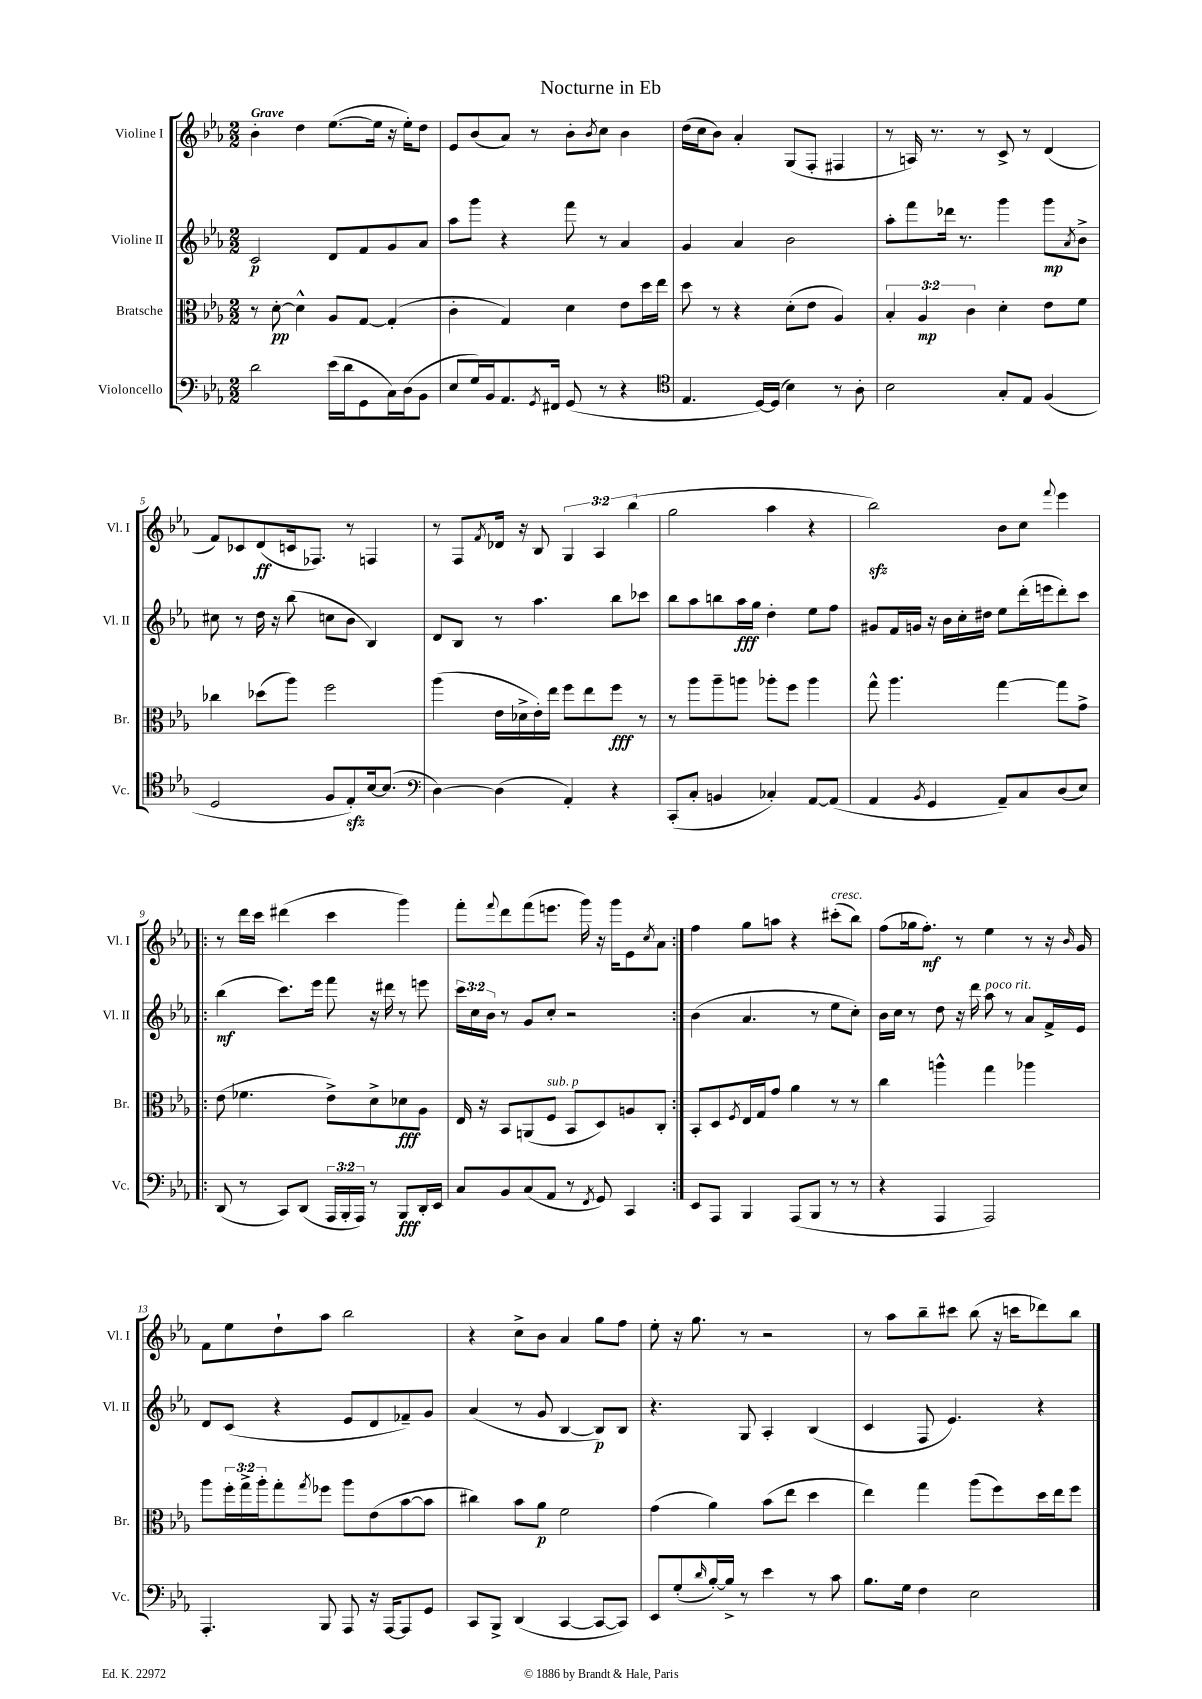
\header { title = "Nocturne in Eb" }
<<
\new StaffGroup <<
\new Staff = "s0" \with { instrumentName = "Violine I" shortInstrumentName = "Vl. I" } {
    \clef treble \key ees \major \numericTimeSignature \time 2/2 \override Staff.TupletNumber.text = #tuplet-number::calc-fraction-text \tempo "Grave"
    bes'4-. d''4 ees''8.~( ees''16 r16 ees''16-.) d''8 |
    ees'8 bes'8( aes'8) r8 bes'8-. \acciaccatura { bes'8 } c''8 bes'4 |
    d''16( c''16 bes'8) aes'4-. g8( f8-. fis4 |
    r8 a16) r8. r8 c'8-> r8 d'4( |
    f'8) ces'8 d'8\ff( c'16 fes8.) r8 f4 |
    r8 f8 \acciaccatura { f'8 } des'16 r16 bes8 \tuplet 3/2 { g4 aes4 bes''4( } |
    g''2 aes''4 r4 |
    bes''2\sfz) bes'8 c''8 \appoggiatura { f'''8 } ees'''4 |
    \repeat volta 2 { r8 d'''16 c'''16 dis'''4( c'''4 g'''4) |
    f'''8-. \appoggiatura { f'''8 } d'''8 f'''8( e'''8. g'''16) r16 g'''16 ees'8 \acciaccatura { c''8 } aes'8 | }
    f''4 g''8 a''8 r4 cis'''8-.^\markup { \italic "cresc." }( bes''8) |
    f''8( ges''16 f''8.-.\mf) r8 ees''4 r8 r16 \grace { bes'16 } g'16 |
    f'8 ees''8 d''8-! aes''8 bes''2 |
    r4 c''8-> bes'8 aes'4 g''8 f''8 |
    ees''8-. r16 g''8. r8 r2 |
    r8 aes''8 bes''8-- cis'''8 bes''8( r16 c'''16 des'''8) bes''8 \bar "|." |
}
\new Staff = "s1" \with { instrumentName = "Violine II" shortInstrumentName = "Vl. II" } {
    \clef treble \key ees \major \numericTimeSignature \time 2/2 \override Staff.TupletNumber.text = #tuplet-number::calc-fraction-text
    c'2\p d'8 f'8 g'8 aes'8 |
    aes''8 g'''8 r4 f'''8 r8 aes'4 |
    g'4 aes'4 bes'2 |
    aes''8-. f'''8 des'''16 r8. g'''4 g'''8\mp \acciaccatura { aes'8 } bes'8-> |
    cis''8 r8 d''16 r16 bes''8( c''8 bes'8 bes4) |
    d'8 bes8 r8 aes''4. bes''8 ces'''8 |
    bes''8 aes''8 b''8 aes''16\fff g''16 d''4-. ees''8 f''8 |
    gis'8 f'16 g'16 r16 bes'16 c''16-. dis''16 ees''8 d'''16-.( e'''16 d'''8-.) c'''8 |
    \repeat volta 2 { bes''4\mf( c'''8.) ees'''16 f'''8 r16 dis'''16 r8 e'''8 |
    \tuplet 3/2 { c'''16 c''16 bes'16 } r8 g'8 c''8-. r2 | }
    bes'4( aes'4. r8 ees''8 c''8-.) |
    bes'16 c''16 r8 d''8 r16 d'''16 aes''8^\markup { \italic "poco rit." } r8 aes'8 f'16-> ees'16 |
    d'8 c'8( r4 ees'8 d'8 fes'8--) g'8 |
    aes'4( r8 g'8 bes4~ bes8\p) bes8 |
    r4. g8 aes4-. bes4( |
    c'4 f8 ees'4.) r4 \bar "|." |
}
\new Staff = "s2" \with { instrumentName = "Bratsche" shortInstrumentName = "Br." } {
    \clef alto \key ees \major \numericTimeSignature \time 2/2 \override Staff.TupletNumber.text = #tuplet-number::calc-fraction-text
    r8 d'8~-.\pp d'4-^ aes8 g8~ g4-.( |
    c'4-. g4) d'4 ees'8 d''16 ees''16 |
    d''8 r8 r4 d'8-.( ees'8 aes4) |
    \tuplet 3/2 { bes4-. aes4\mp c'4 } d'4-. ees'8 f'8 |
    ces''4 des''8( aes''8) f''2 |
    aes''4( ees'16 des'16-> ees'16-.) ees''16 f''8 ees''8 f''8\fff r8 |
    r8 aes''8 aes''8-- a''8 aes''8-. f''8 aes''4 |
    g''8-^ aes''4. g''4~ g''8 g'8-> |
    \repeat volta 2 { ees'8( fes'4. ees'8->) d'8-> des'8\fff aes8 |
    ees16 r16 bes,8 a,8( f8^\markup { \italic "sub. p" } bes,8 d8) a8 c8-. | }
    bes,8-. d8 \acciaccatura { f8 } ees16 g16 g'8 aes'4 r8 r8 |
    c''4 a''4-^ g''4 aes''4 |
    aes''8 \tuplet 3/2 { f''16-. g''16-> aes''16-. } g''8-. \acciaccatura { g''8 } fes''8 aes''8 ees'8( bes'8~ bes'8 |
    cis''4) bes'8 aes'8\p f'2 |
    g'4( aes'4) bes'8( ees''8 d''4 |
    ees''4) g''4 aes''8( f''8) d''16 ees''16 f''8 \bar "|." |
}
\new Staff = "s3" \with { instrumentName = "Violoncello" shortInstrumentName = "Vc." } {
    \clef bass \key ees \major \numericTimeSignature \time 2/2 \override Staff.TupletNumber.text = #tuplet-number::calc-fraction-text
    d'2 ees'16( d'16 g,8 c16) d16( bes,8 |
    ees8 g16) bes,16 aes,8. \acciaccatura { g,8 } fis,16 g,8( r8 r4 |
    \clef tenor ees4. d16~) d16( bes4) r8 aes8-. |
    bes2 g8-. ees8 f4( |
    d2 f8 ees8-.\sfz) bes16~ bes8.( |
    \clef bass d4~) d4( aes,4-.) r4 |
    c,8-.( c8-. b,4 ces4-.) aes,8~ aes,8( |
    aes,4 \acciaccatura { bes,8 } g,4 aes,8--) c8 d8( ees8) |
    \repeat volta 2 { d,8( r8 c,8) d,8( \tuplet 3/2 { aes,,16 bes,,16-. aes,,16) } r8 bes,,8\fff d,16-. ees,16 |
    c8 bes,8 c8( aes,8 r8 \acciaccatura { f,8 } g,8) c,4 | }
    ees,8 aes,,8 bes,,4 aes,,8( bes,,8 r8 r8 |
    r4 aes,,4 aes,,2) |
    aes,,4.-. bes,,8 aes,,8 r16 aes,,16~ aes,,8 g,8 |
    c,8 bes,,8-> d,4( c,4~ c,8~ c,8) |
    ees,8 g8-.( \grace { d'16 } bes16~-.) bes16-> r8 ees'4 r8 c'8 |
    bes8. g16 f4 ees2 \bar "|." |
}
>>
>>
